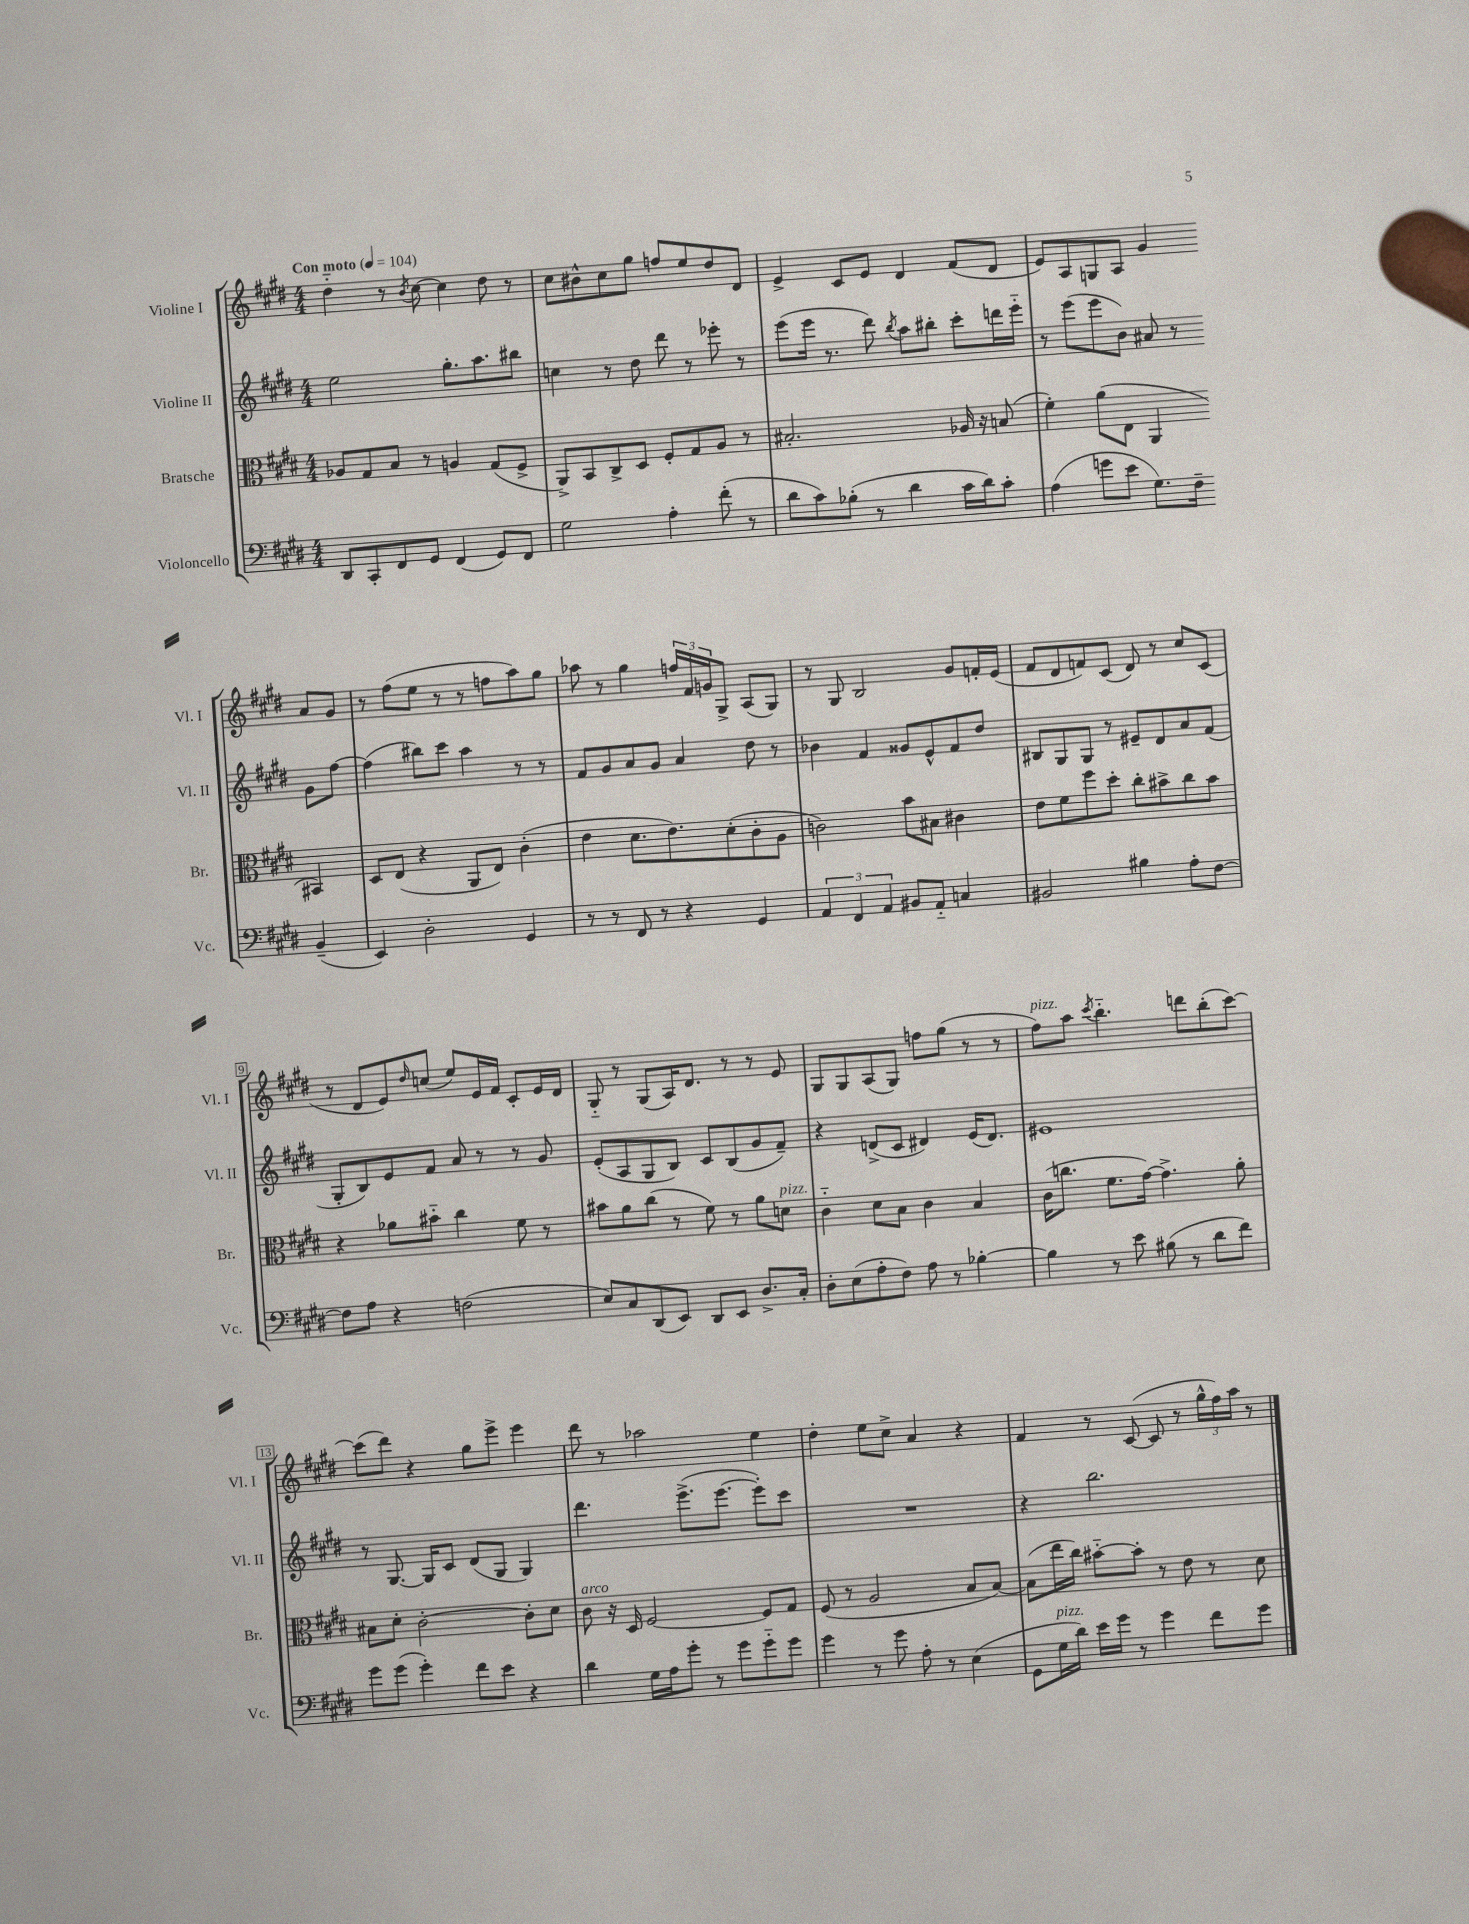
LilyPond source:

<<
\new StaffGroup <<
\new Staff = "s0" \with { instrumentName = "Violine I" shortInstrumentName = "Vl. I" } {
    \clef treble \key e \major \numericTimeSignature \time 4/4 \tempo "Con moto" 4 = 104
    dis''4-_ r8 \acciaccatura { b'8 } cis''8~ cis''4 dis''8 r8 |
    cis''8 bis'8-^ cis''8 gis''8 f''8 e''8 dis''8 dis'8 |
    e'4-> cis'8 e'8 dis'4 fis'8( dis'8 |
    e'8) a8 g8 a8 gis'4 a'8 gis'8 |
    r8 fis''8( e''8 r8 r8 f''8 a''8) gis''8 |
    aes''8 r8 gis''4 \tuplet 3/2 { f''16 fis'16 g'16 } gis8-> a8( gis8) |
    r8 gis8 b2 gis'8 f'16-. e'16( |
    fis'8 dis'8 f'8) cis'8( dis'8) r8 cis''8 cis'8( |
    r8 dis'8 e'8) \grace { dis''16 } c''8( e''8) e'16 fis'16 cis'8-. e'16 dis'16 |
    gis8-_ r8 gis8( a16) dis'8. r8 r8 e'8 |
    gis8 gis8 a8( gis8) f''8 gis''8( r8 r8 |
    fis''8^\markup { \italic "pizz." }) a''8 \acciaccatura { cis'''8 } b''4.-_ d'''8 b''8-.( cis'''8~) |
    cis'''8( dis'''8) r4 gis''8 e'''8-> e'''4 |
    dis'''8 r8 aes''2 e''4 |
    dis''4-. e''8 cis''8-> a'4 r4 |
    fis'4 r8 cis'8~( cis'8 r8 \tuplet 3/2 { gis''16-^ fis''16) a''16 } r8 \bar "|." |
}
\new Staff = "s1" \with { instrumentName = "Violine II" shortInstrumentName = "Vl. II" } {
    \clef treble \key e \major \numericTimeSignature \time 4/4
    e''2 gis''8.-. a''8. bis''8 |
    c''4 r8 dis''8 dis'''8 r8 ees'''8-. r8 |
    e'''8( e'''16 r8. dis'''8) \acciaccatura { b''8 } a''8 bis''8-. cis'''8-. d'''16 e'''16-_ |
    r8 e'''8( e'''8 b'8) ais'8 r8 gis'8 fis''8~ |
    fis''4( bis''8) cis'''8 a''4 r8 r8 |
    fis'8 gis'8 a'8 gis'8 a'4 dis''8 r8 |
    bes'4 fis'4 gisis'8 e'8-^ fis'8 dis''8 |
    bis8 gis8 gis8 r8 eis'8-- dis'8 a'8 fis'8( |
    gis8-. b8) e'8 fis'8 a'8 r8 r8 gis'8 |
    e'8-.( a8 gis8 b8) cis'8 b8( gis'8 fis'8--) |
    r4 d'8->( cis'8 dis'4) e'16( dis'8.) |
    eis'1 |
    r8 gis8.~ gis16 cis'8 dis'8( gis8 gis4) |
    dis'''4. e'''8.->( e'''8.~ e'''8-.) cis'''8 |
    R1 |
    r4 b''2. \bar "|." |
}
\new Staff = "s2" \with { instrumentName = "Bratsche" shortInstrumentName = "Br." } {
    \clef alto \key e \major \numericTimeSignature \time 4/4
    aes8 gis8 b8 r8 a4 gis8( fis8-> |
    a,8->) b,8 cis8-> dis8 fis8-. gis8 a8 r8 |
    bis2.-. aes16 r16 b8( |
    fis'4-.) a'8( e8 a,4 bis,4) |
    dis8 e8( r4 a,8 e8) cis'4-.( |
    e'4 dis'8. e'8.) dis'8-.( cis'8-. a8 |
    c'2) b'8 bis8 cis'4 |
    e'8 fis'8 fis''8 dis''8-. cis''8-. bis'8-> cis''8 bis'8 |
    r4 aes'8 bis'8-_ cis''4 fis'8 r8 |
    bis'8 a'8 cis''8( r8 fis'8) r8 a'8 d'8^\markup { \italic "pizz." } |
    cis'4-_ dis'8 b8 cis'4 b4 |
    cis'16( c''8. fis'8. gis'16~) gis'4.-> a'8-. |
    bis8 dis'8-. cis'2~-. cis'8-. dis'8 |
    cis'8^\markup { \italic "arco" } r16 dis16 fis2~ fis8 gis8 |
    fis8( r8 a2 b8 b8~) |
    b8( e''16 cis''16) bis'8~-_ bis'8-. r8 e'8 r8 dis'8 \bar "|." |
}
\new Staff = "s3" \with { instrumentName = "Violoncello" shortInstrumentName = "Vc." } {
    \clef bass \key e \major \numericTimeSignature \time 4/4
    dis,8 cis,8-. fis,8 gis,8 fis,4( gis,8) fis,8 |
    gis2 a4-. fis'8-.( r8 |
    dis'8 cis'8) bes8-.( r8 dis'4 cis'16 dis'16) cis'8-. |
    a4( g'8 e'8 gis8.) fis16-- b,4--( |
    e,4) dis2-. gis,4 |
    r8 r8 fis,8 r8 r4 gis,4 |
    \tuplet 3/2 { a,4 fis,4 a,4 } bis,8 a,8-_ c4 |
    bis,2 bis4 a8-. fis8~ |
    fis8 a8 r4 f2( |
    e8) cis8 dis,8( e,8) dis,8 e,8 dis8.-> cis16-. |
    dis8-. e8( a8-. fis8) a8 r8 bes4~-. |
    bes4 r8 e'8 bis8( r8 dis'8 fis'8) |
    gis'8 gis'8( gis'4-.) fis'8 e'8 r4 |
    dis'4 gis16 a16 gis'8-. r8 gis'8 gis'8-_ gis'8 |
    gis'4 r8 gis'8 a8-. r8 e4( |
    gis,8 gis16^\markup { \italic "pizz." } dis'16) e'16 gis'16 r8 gis'4 fis'8 gis'8 \bar "|." |
}
>>
>>
\layout { \context { \Score \override BarNumber.stencil = #(make-stencil-boxer 0.1 0.3 ly:text-interface::print) } }
